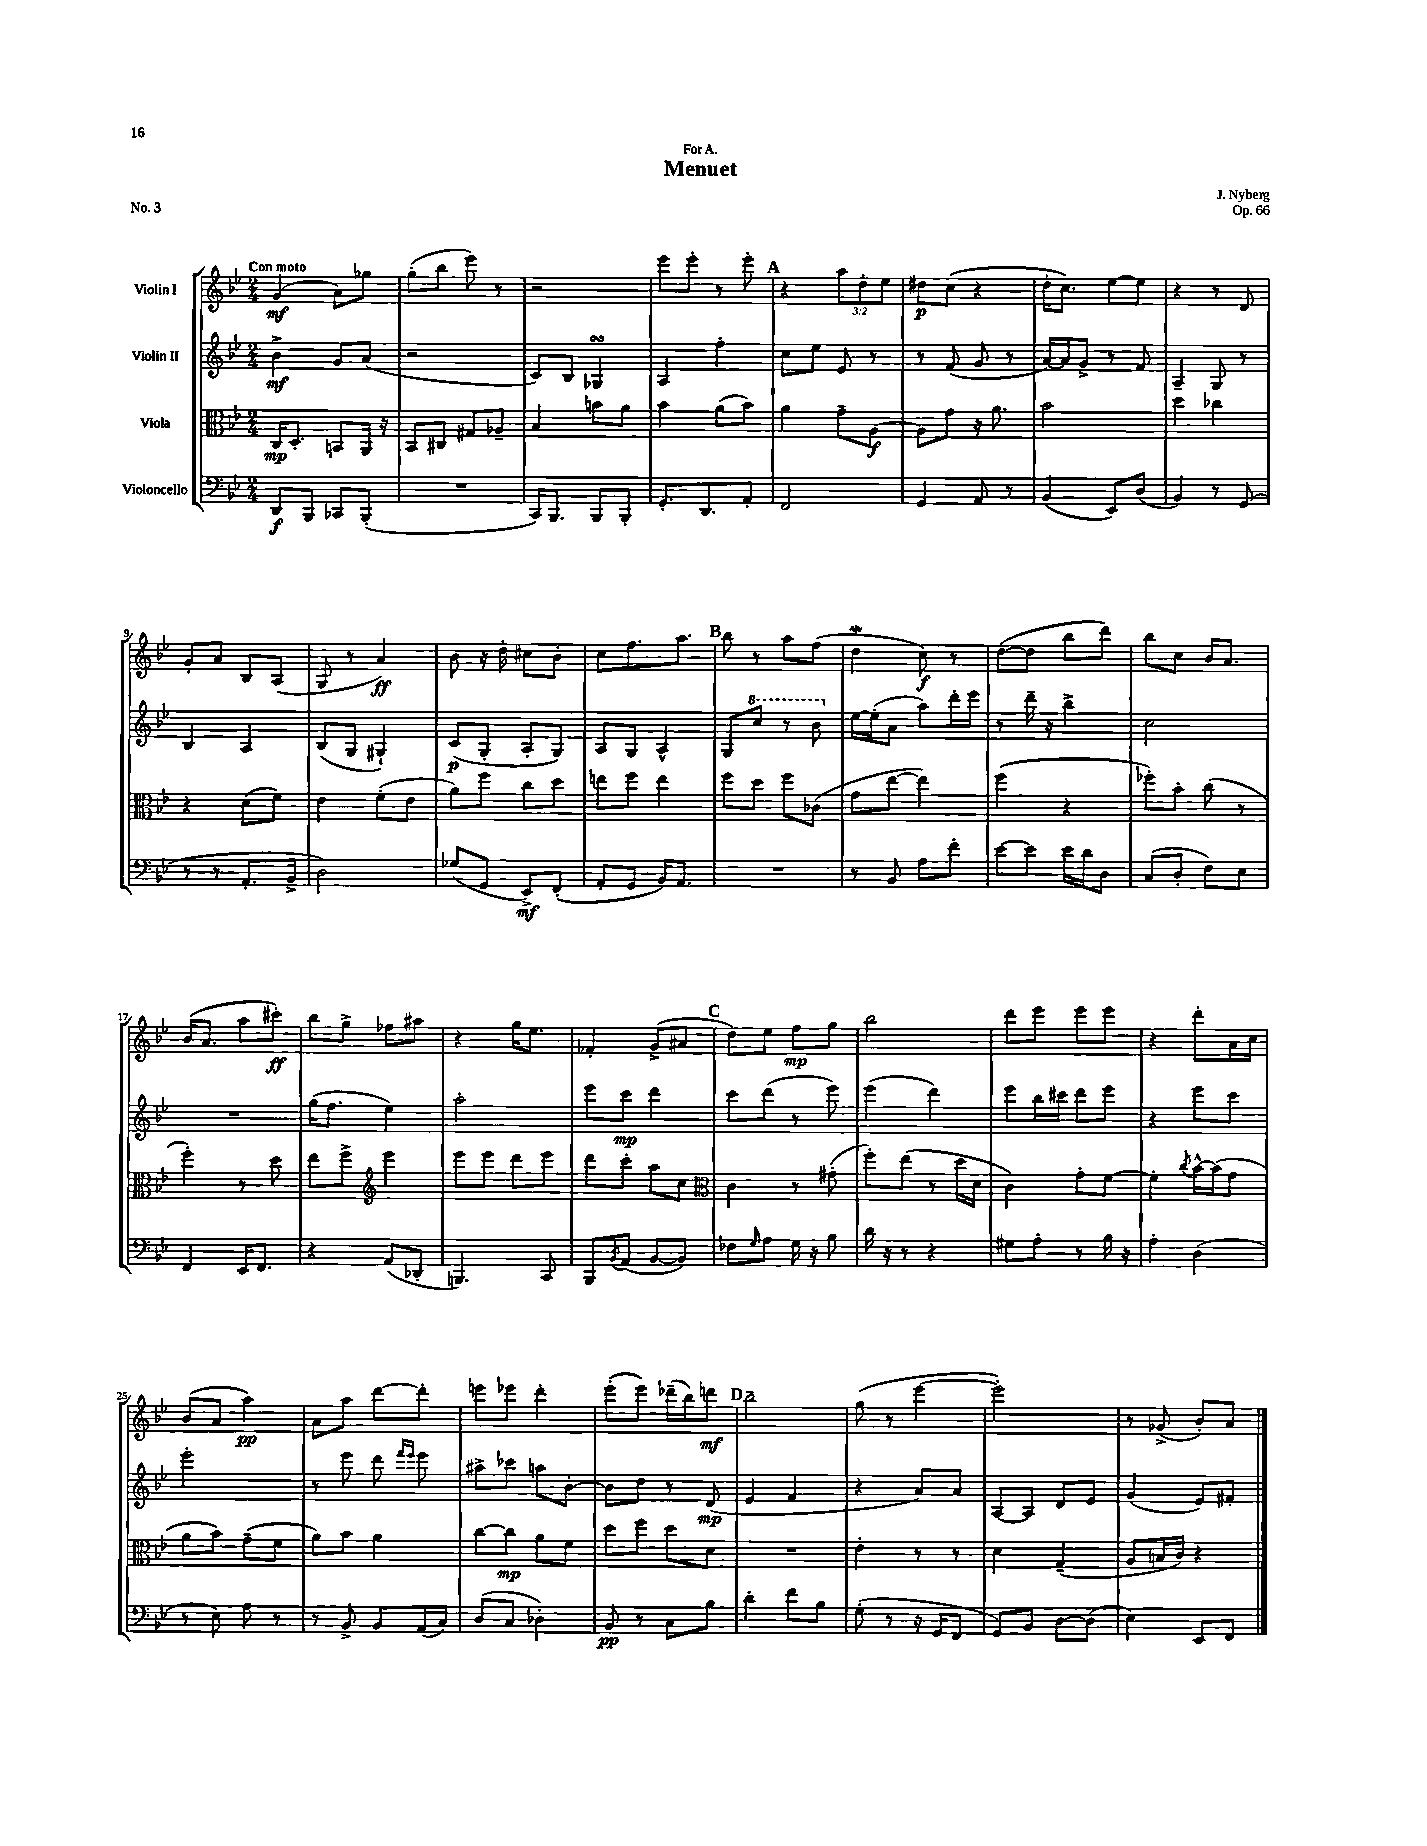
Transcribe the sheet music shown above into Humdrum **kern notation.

**kern	**kern	**kern	**kern
*staff4	*staff3	*staff2	*staff1
*clefF4	*clefC3	*clefG2	*clefG2
*k[b-e-]	*k[b-e-]	*k[b-e-]	*k[b-e-]
*M2/4	*M2/4	*M2/4	*M2/4
8DD/L	16C/LK	4b-^\	(4g/
.	8.D'/J	.	.
8BBB-/J	.	.	.
8CC-/L	8BB/L	8g/L	8a\L)
(8BBB-'/J	16AA/Jk	(8a/J	8gg-\J
.	16r	.	.
=	=	=	=
2r	8BB-/L	2r	(8gg'\L
.	8C#/J	.	8bb-\J
.	8G#/L	.	8eee-\)
.	8A-~/J	.	8r
=	=	=	=
16CC/LK)	4B-/	8c/L)	2r
8.BBB-/J	.	.	.
.	.	8B-/J	.
8BBB-/L	8b\L	4G-/	.
8BBB-'/J	8a\J	.	.
=	=	=	=
8.GG'/L	4b-\	4A/	8eee-\L
.	.	.	8eee-'\J
8.DD/	.	.	.
.	(8a\L	4ff'\	8r
8AA'/J	8b-\J)	.	8eee-'\
=	=	=	=
2FF/	4a\	8cc\L	4r
.	.	8ee-\J	.
.	8g~\L	8e-/	12aa\L
.	.	.	12dd'\
.	[8A\J	8r	.
.	.	.	12ee-\J
=	=	=	=
4GG/	8A\]L	8r	8dd#\L
.	8g\J	(8f/	(8cc\J
8AA/	16r	8g/	4r
.	8.a\	.	.
8r	.	8r	.
=	=	=	=
(4BB-/	2b-\	[16a/LL)	16dd'\LK
.	.	16a/]J	8.cc\J)
.	.	8g^/J	.
8EE-/L)	.	8r	[8ee-\L
(8D/J	.	8f/	8ee-\]J
=	=	=	=
4BB-/)	4dd\	4A~/	4r
8r	4cc-\	8G/	8r
(8GG/	.	8r	8d/
=	=	=	=
8r	4r	4B-/	8g'/L
8r	.	.	8a/J
8.AA'/L	(8d\L	4A/	8B-/L
.	8f\J)	.	(8A/J
16BB-^/Jk	.	.	.
=	=	=	=
2D\)	4e-\	(8B-/L	8G/
.	.	8G/J	8r
.	(8f'\L	4G#`/)	4a/)
.	8e-\J	.	.
=	=	=	=
(8G-/L	8a\L)	(8c/L	8b-\
8GG/J	8ff\J	8G'/J	16r
.	.	.	16dd'\
8EE-^/L)	8cc\L	8A'/L	8cc#\L
(8FF'/J	8dd\J	8G/J)	8b-'\J
=	=	=	=
8AA'/L	8ee\L	8A/L	8cc\L
8GG/J	8ff\J	8G/J	8.ff\
16BB-/LK)	4ee\	4A^^/	.
8.AA/J	.	.	8.aa\J
=	=	=	=
2r	8ff\L	8G/L	8bb-\
.	8dd\J	8ccc/J	8r
.	8ff\L	8r	8aa\L
.	(8c-\J	8bb-\	(8ff\J
=	=	=	=
8r	8g\L	[16ee-\LL	4dd\
.	.	(16ee-'\]J	.
8BB-/	[8ee-\J	8a\J	.
8A\L	4ee-\])	8aa\L)	8cc\)
8f'\J	.	16ddd'\L	8r
.	.	16eee-\JJ	.
=	=	=	=
[8e-\L	(4ff\	8r	([8dd\L
8e-\]J	.	16ddd~\	8dd\]J
.	.	16r	.
16e-\LL	4r	4bb-^\	8bb-\L
16d\J	.	.	.
8D\J	.	.	8ddd\J)
=	=	=	=
(8C/L	8ff-'\L)	2cc\	8bb-\L
8D'/J	8b-'\J	.	8cc\J
8F\L)	(8cc\	.	16b-/LK
.	.	.	8.a/J
8E-\J	8r	.	.
=	=	=	=
4FF/	4ff'\)	2r	(16b-/LK
.	.	.	8.a/J
16EE-/LK	8r	.	8aa\L
8.FF/J	.	.	.
.	8dd\	.	8ccc#'\J)
=	=	=	=
4r	8ee-\L	(16gg\LK	8bb-\L
.	.	8.ff\J	.
.	8ff^\J	.	8gg^\J
*	*clefG2	*	*
(8AA/L	4eee-\	4ee-\)	8ff-\L
8DD-'/J	.	.	8aa#\J
=	=	=	=
4.BBB/)	8eee-\L	2aa'\	4r
.	8eee-\J	.	.
.	8ddd\L	.	16gg\LK
.	.	.	8.ee-\J
8CC/	8eee-\J	.	.
=	=	=	=
8BBB-/L	8ddd\L	8eee-\L	4f-'/
8qBB-/	.	.	.
(8AA/J	8ccc'\J	8ccc\J	.
[8BB-/L	8aa\L	4ddd\	(8g^/L
8BB-/]J)	8cc\J	.	8a#/J
=	=	=	=
*	*clefC3	*	*
8F-\L	4c\	8ccc\L	8dd\L)
16qqG/	.	.	.
8A\J	.	(8ddd\J	8ee-\J
16G\	8r	8r	8ff\L
16r	.	.	.
8B-\	(8g#'\	8eee-\)	8gg\J
=	=	=	=
16d\	8ff'\L)	(4eee-\	2bb-\
16r	.	.	.
8r	(8ee-\J	.	.
4r	8r	4ddd\)	.
.	16dd\LL	.	.
.	16d\JJ	.	.
=	=	=	=
8G#\L	4c\)	8eee-\L	8ddd\L
8A'\J	.	16bb-\L	8eee-\J
.	.	16ccc#\JJ	.
8r	8g'\L	8ddd\L	8eee-\L
16B-\	[8f\J	8eee-\J	8eee-\J
16r	.	.	.
=	=	=	=
4A'\	4f'\]	4r	4r
.	8qcc/	.	.
(4D\	[16b-^^\LL	8eee-\L	8ddd'\L
.	(16b-\]J	.	.
.	8g\J	8ccc\J	16a\L
.	.	.	16cc\JJ
=	=	=	=
8r	8a\L	2eee-'\	(8b-/L
8E-\)	8b-\J)	.	8a/J
8A\	(8g~\L	.	4aa\)
8r	8f\J	.	.
=	=	=	=
8r	8a\L)	8r	8a\L
8BB-^/	8b-\J	8eee-\	8aa\J
8BB-/L	4a\	8ddd\	[8ddd\L
.	.	16qqfff/LL	.
.	.	16qqeee-/JJ	.
(16AA/L	.	8eee-\	8ddd'\]J
16C/JJ)	.	.	.
=	=	=	=
(8D/L	[8cc\L	8aa#^\L	8eee\L
8C/J	8cc\]J	8ccc-\J	8eee-\J
4D-'\)	8a\L	8aa\L	4ddd'\
.	8f\J	[8b-'\J	.
=	=	=	=
8BB-/	8dd\L	8b-\]L	(8eee-'\L
8r	8ff\J	8dd\J	8eee-\J)
8C\L	8dd\L	8r	(16ddd-~\LL
.	.	.	16bb-\J)
8B-\J	8d\J	(8d/	8ddd\J
=	=	=	=
4d'\	2r	4e-/	2bb-~\
8f\L	.	4f/	.
8B-\J	.	.	.
=	=	=	=
(8G'\	4e-'\	4r	(8gg\
8r	.	.	8r
16r	8r	8a/L)	[4eee-\
16GG/LK	.	.	.
8FF/J	8r	8a/J	.
=	=	=	=
8GG/L)	4d\	[8A/L	2eee-'\])
8BB-/J	.	8A/]J	.
[8D\L	(4G~/	8d/L	.
(8D\]J	.	8e-/J	.
=	=	=	=
4E-\)	8A/L	(4g/	8r
.	16B/L	.	(8g-^/
.	16c/JJ)	.	.
8EE-/L	4r	8e-/L)	8b-'/L)
8FF/J	.	8f#'/J	8a/J
==	==	==	==
*-	*-	*-	*-
